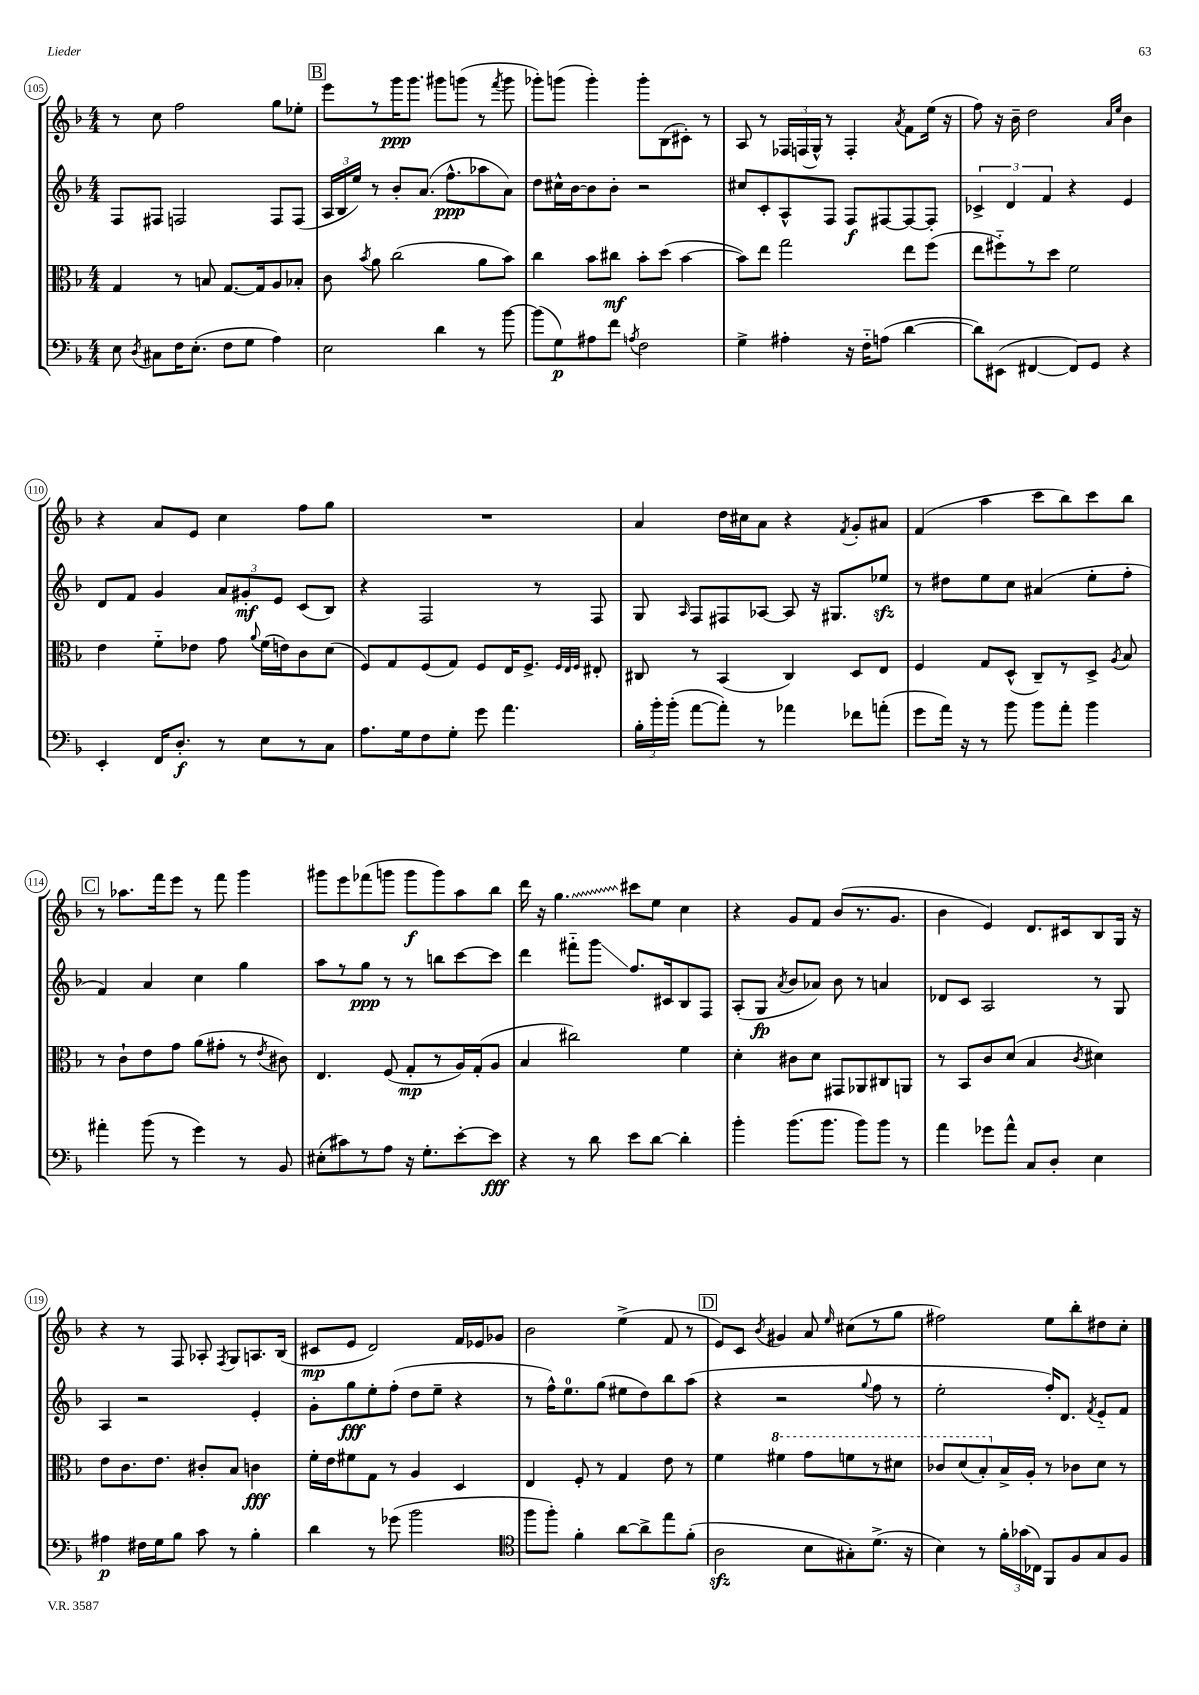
<<
\new StaffGroup <<
\new Staff = "s0" {
    \clef treble \key f \major \numericTimeSignature \time 4/4
    \autoBeamOff r8 c''8 f''2 g''8[ ees''8]-. |
    \mark \markup { \box "B" } e'''8[ r8 g'''16\ppp g'''8.] gis'''8[ g'''8]( r8 \acciaccatura { f'''8 } g'''8 |
    ges'''8[-.) g'''8]( g'''4-.) g'''8[-. bes8( cis'8]-.) r8 |
    a8 r8 \tuplet 3/2 { fes16[ f16( g16]-^) } r8 f4-. \acciaccatura { a'8 } f'8[ e''16]( r16 |
    f''8) r16 bes'16-- d''2 \grace { a'16[ e''16] } bes'4 |
    r4 a'8[ e'8] c''4 f''8[ g''8] |
    R1 |
    a'4 d''16[ cis''16 a'8] r4 \acciaccatura { f'8 } g'8[-. ais'8] |
    f'4( a''4 c'''8[ bes''8) c'''8 bes''8] |
    \mark \markup { \box "C" } r8 aes''8.[ f'''16 e'''8] r8 f'''8 g'''4 |
    gis'''8[ e'''8 fes'''8( g'''8] g'''8[\f g'''8) a''8 bes''8] |
    d'''16 r16 \once \override Glissando.style = #'zigzag g''4.\glissando cis'''8[ e''8] c''4 |
    r4 g'8[ f'8] bes'8[( r8. g'8.] |
    bes'4 e'4) d'8.[ cis'16 bes8 g16] r16 |
    r4 r8 f8 aes8-. \acciaccatura { f8 } g8[ a8. bes16]( |
    cis'8[\mp e'8] d'2) f'16[ ees'16 ges'8] |
    bes'2 e''4->( f'8 r8 |
    \mark \markup { \box "D" } e'8[) c'8] \acciaccatura { bes'8 } gis'4 a'8 \grace { e''16 } cis''8[( r8 g''8] |
    fis''2) e''8[ bes''8-. dis''8 c''8]-. \bar "|." |
}
\new Staff = "s1" {
    \clef treble \key f \major \numericTimeSignature \time 4/4
    \autoBeamOff f8[ fis8] f2 f8[ f8]( |
    \mark \markup { \box "B" } \tuplet 3/2 { a16[ bes16 e''16]) } r8 bes'8[-. a'8.]( f''8.[-^\ppp aes''8 a'8]) |
    d''8[ cis''16-^ bes'16~ bes'8 bes'8]-. r2 |
    cis''8[ c'8-. a8-^ f8] f8[\f fis8~ fis8~ fis8]-. |
    \tuplet 3/2 { ces'4-> d'4 f'4 } r4 e'4 |
    d'8[ f'8] g'4 \tuplet 3/2 { a'8[ gis'8-.\mf e'8] } c'8[( bes8]) |
    r4 f2 r8 f8 |
    g8 \grace { a16 } f8[ fis8 aes8]~ aes8 r16 gis8.[ ees''8]\sfz |
    r8 dis''8[ e''8 c''8] ais'4( e''8[-. f''8]-. |
    \mark \markup { \box "C" } f'4) a'4 c''4 g''4 |
    a''8[ r8 g''8]\ppp r8 r8 b''8[ c'''8~ c'''8] |
    d'''4 fis'''8[-_ g'''8]\glissando f''8.[ cis'16 bes8 f8] |
    a8[-.( g8]\fp \acciaccatura { a'8 } bes'8[ aes'8]) bes'8 r8 a'4 |
    des'8[ c'8] a2 r8 g8 |
    a4 r2 e'4-. |
    g'8[-. g''8\fff e''8-. f''8]-.( d''8[ e''8]-- r4 |
    r8 f''16[-^) e''8.-0 g''8]( eis''8[ d''8) bes''8 a''8]( |
    \mark \markup { \box "D" } r4 r2 \appoggiatura { g''8 } f''8 r8 |
    e''2-. f''16[-.) d'8.] \acciaccatura { f'8 } e'8[-_ f'8] \bar "|." |
}
\new Staff = "s2" {
    \clef alto \key f \major \numericTimeSignature \time 4/4
    \autoBeamOff g4 r8 b8 g8.[~ g16 a8 bes8]-. |
    \mark \markup { \box "B" } c'8 \acciaccatura { bes'8 } a'8 c''2( a'8[ bes'8]) |
    c''4 bes'8[ cis''8]\mf bes'8[-. d''8]( bes'4~ |
    bes'8[) e''8] g''2 e''8[ f''8]( |
    e''8[ fis''8-_) r8 d''8] f'2 |
    e'4 f'8[-_ ees'8] g'8 \appoggiatura { a'8 } f'16[( e'16) c'8 d'8]( |
    f8[) g8 f8( g8]) f8[ e16 f8.]-> \grace { f32[ e32 f32] } eis8-. |
    cis8 r8 bes,4( cis4) d8[ e8] |
    f4 g8[ d8]-^( c8[--) r8 d8]-> \acciaccatura { a8 } bes8 |
    \mark \markup { \box "C" } r8 c'8[-! e'8 g'8] a'8[( gis'8]-. r8 \acciaccatura { e'8 } cis'8) |
    e4. f8( g8[-.\mp r8 a16) g16-.( a8] |
    bes4 cis''2) f'4 |
    d'4-. cis'8[ d'8] gis,8[ aes,8 cis8 a,8] |
    r8 bes,8[ c'8 d'8]( bes4 \acciaccatura { c'8 } dis'4) |
    e'8[ c'8. e'8.] cis'8[-. bes8] c'4\fff |
    f'16[-. e'16 fis'8 g8] r8 a4 d4 |
    e4 f8-. r8 g4 e'8 r8 |
    \mark \markup { \box "D" } f'4 \ottava #1 fis''4 g''8[ f''8 r8 dis''8] |
    ces''8[ d''8( bes'8-.) \ottava #0 bes16-> a16]-. r8 ces'8[ d'8] r8 \bar "|." |
}
\new Staff = "s3" {
    \clef bass \key f \major \numericTimeSignature \time 4/4
    \autoBeamOff e8 \acciaccatura { d8 } cis8[ f16 e8.]-.( f8[ g8] a4) |
    \mark \markup { \box "B" } e2 d'4 r8 bes'8~ |
    bes'8[( g8\p) ais8 f'8] \acciaccatura { a8 } f2 |
    g4-> ais4-. r16 f16[-_ a8]( d'4~ |
    d'8[) eis,8]( fis,4~ fis,8[) g,8] r4 |
    e,4-. f,16[ d8.]-.\f r8 e8[ r8 c8] |
    a8.[ g16 f8 g8]-. g'8 a'4. |
    \tuplet 3/2 { bes16[-. bes'16-. bes'16]-.( } a'8[~ a'8]-.) r8 aes'4 fes'8[ a'8]-.( |
    g'8[ a'16]) r16 r8 bes'8 bes'8[ a'8]-. bes'4 |
    \mark \markup { \box "C" } ais'4-. bes'8( r8 g'4) r8 bes,8 |
    eis8[-.( cis'8) r8 a8] r16 g8.[-. e'8~-. e'8]\fff |
    r4 r8 d'8 e'8[ d'8]~ d'4-. |
    bes'4-. bes'8.[( bes'8.] bes'8[) bes'8] r8 |
    a'4 ges'8[ a'8]-^ c8[ d8]-. e4 |
    ais4\p fis16[ g16 bes8] c'8 r8 bes4-. |
    d'4 r8 ges'8( bes'2 |
    \clef tenor f''8[ f''8]-.) f'4-. a'8[~ a'8-> e''8 f'8]-.( |
    \mark \markup { \box "D" } a2\sfz bes8[ gis8-.) d'8.]->( r16 |
    bes4) r8 \tuplet 3/2 { f'16[-. ges'16( ces16]) } f,8[ f8 g8 f8] \bar "|." |
}
>>
>>
\layout { \context { \Score currentBarNumber = #105 \override BarNumber.stencil = #(make-stencil-circler 0.1 0.3 ly:text-interface::print) } }
